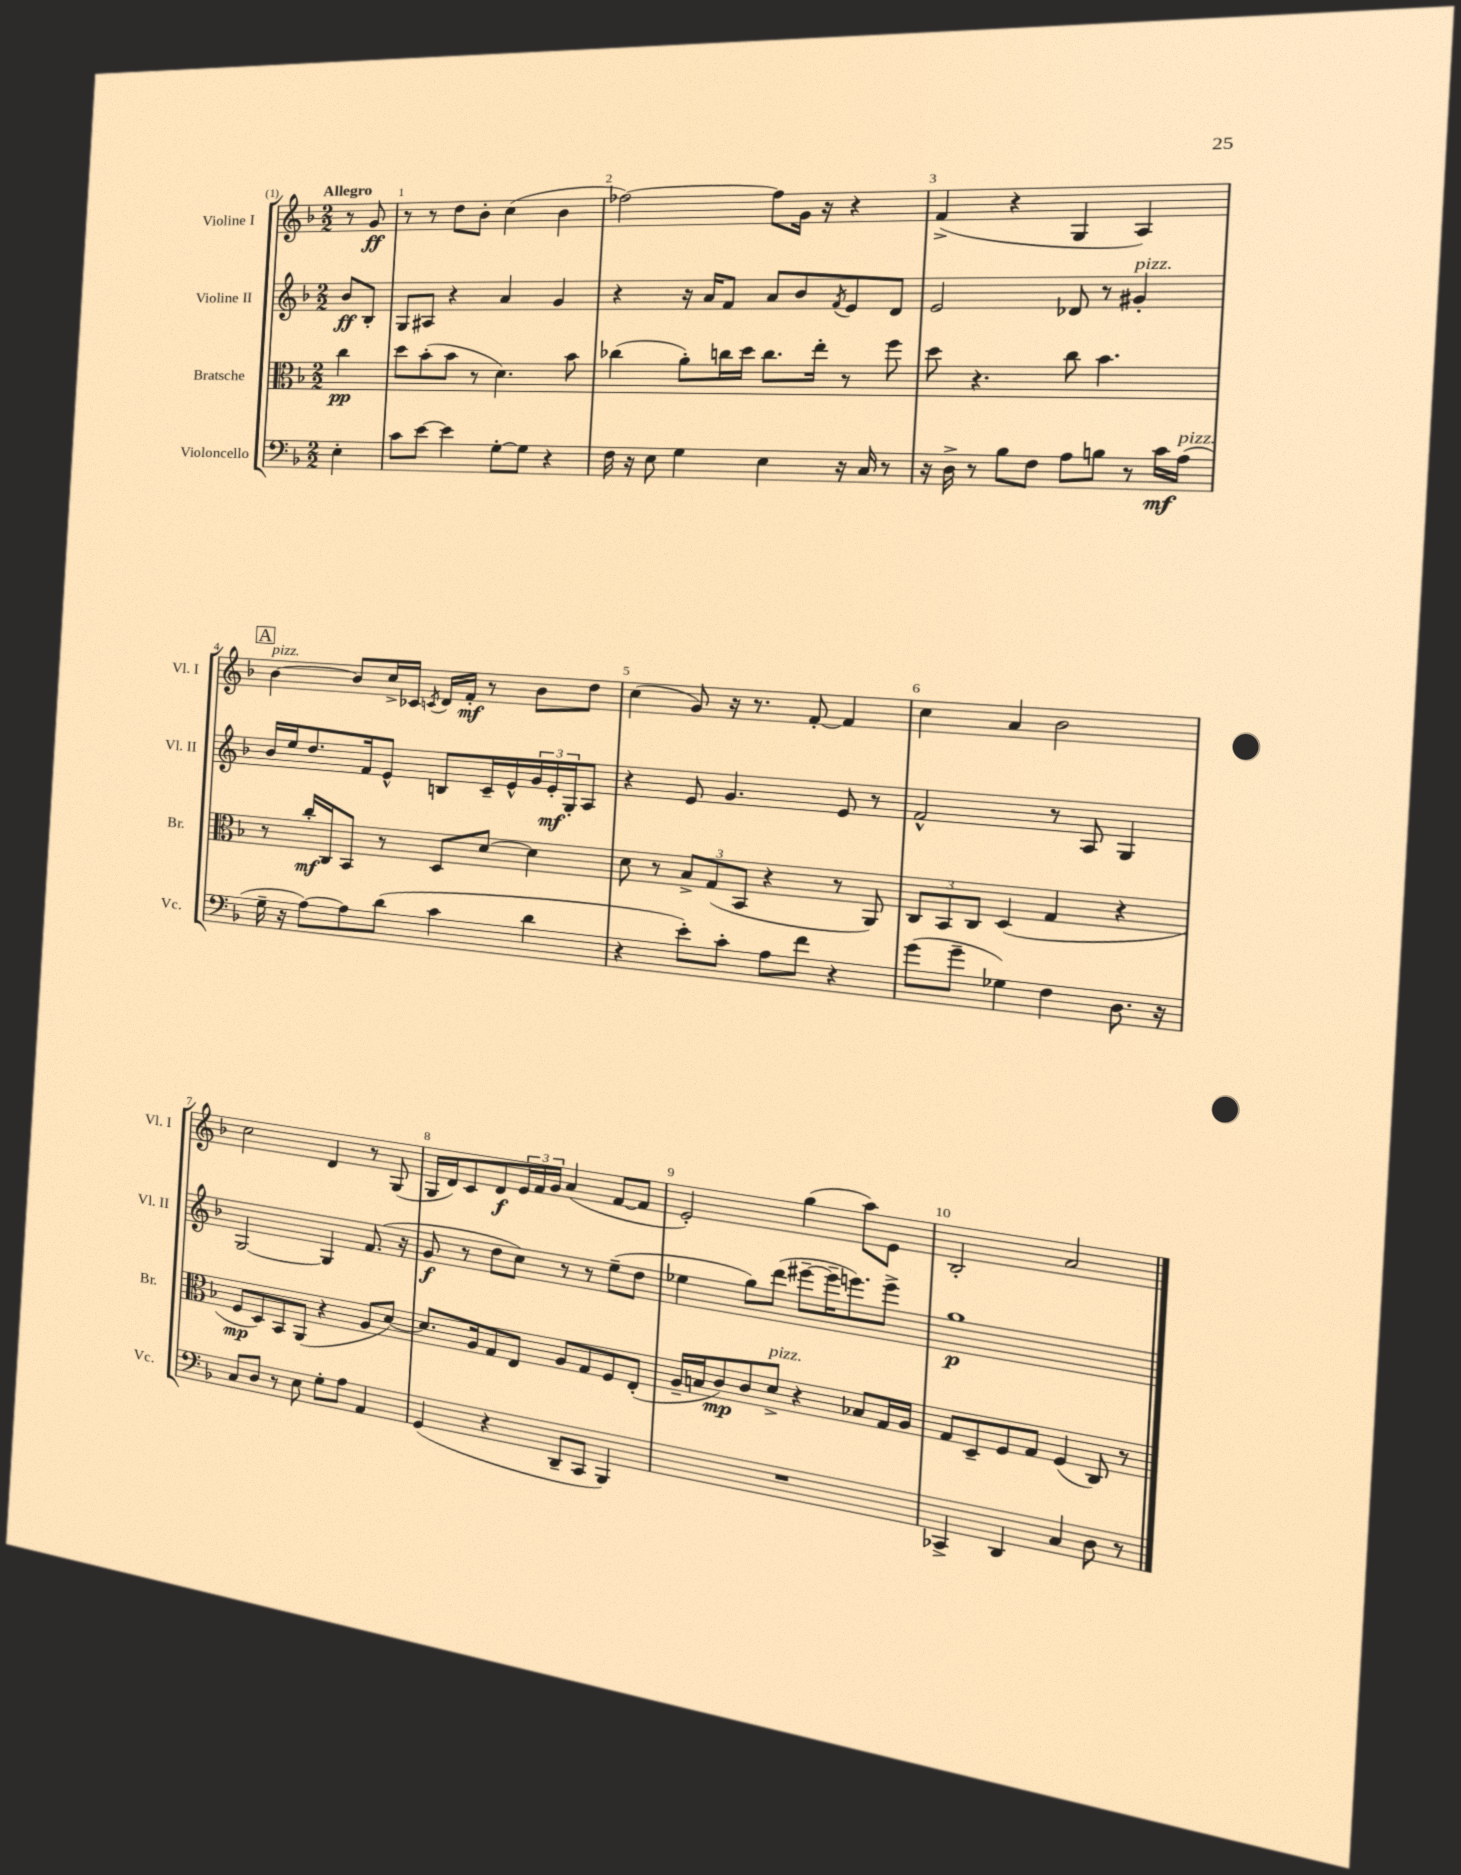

**kern	**dynam	**kern	**dynam	**kern	**dynam	**kern	**dynam
*part4	*part4	*part3	*part3	*part2	*part2	*part1	*part1
*staff4	*staff4	*staff3	*staff3	*staff2	*staff2	*staff1	*staff1
*I"Violoncello	*	*I"Bratsche	*	*I"Violine II	*	*I"Violine I	*
*I'Vc.	*	*I'Br.	*	*I'Vl. II	*	*I'Vl. I	*
*clefF4	*	*clefC3	*	*clefG2	*	*clefG2	*
*k[b-]	*	*k[b-]	*	*k[b-]	*	*k[b-]	*
*M2/2	*	*M2/2	*	*M2/2	*	*M2/2	*
=	=	=	=	=	=	=	=
!	!	!	!	!	!	!LO:TX:a:B:t=Allegro	!
4E'\	.	4cc\	pp	8b-/L	ff	8r	.
.	.	.	.	8B-'/J	.	8g/	ff
=1	=1	=1	=1	=1	=1	=1	=1
8c\L	.	8dd\L	.	8G/L	.	8r	.
[8e\J	.	(8b-'\	.	8A#X/J	.	8r	.
4e\]	.	8b-\J	.	4r	.	8dd\L	.
.	.	8r	.	.	.	8b-'\J	.
[8G'\L	.	4.d\)	.	4a/	.	(4cc\	.
8G\J]	.	.	.	.	.	.	.
4r	.	.	.	4g/	.	4b-\	.
.	.	8b-\	.	.	.	.	.
=2	=2	=2	=2	=2	=2	=2	=2
16F\	.	(4cc-X\	.	4r	.	[2ff-X\)	.
16r	.	.	.	.	.	.	.
8E\	.	.	.	.	.	.	.
4G\	.	8a'\L)	.	16r	.	.	.
.	.	.	.	16a/KL	.	.	.
.	.	16ccn\L	.	8f/J	.	.	.
.	.	16dd\JJ	.	.	.	.	.
4E\	.	8.cc\L	.	8a/L	.	8ff-\L]	.
.	.	.	.	8b-/	.	16g\Jk	.
.	.	16ee'\Jk	.	.	.	16r	.
.	.	.	.	8qf/	.	.	.
16r	.	8r	.	8e/	.	4r	.
16C/	.	.	.	.	.	.	.
8r	.	8ff\	.	8d/J	.	.	.
=3	=3	=3	=3	=3	=3	=3	=3
16r	.	8dd\	.	2e/	.	(4f^/	.
16D^\	.	.	.	.	.	.	.
8r	.	4.r	.	.	.	.	.
8B-\L	.	.	.	.	.	4r	.
8F\J	.	.	.	.	.	.	.
8A\L	.	8cc\	.	8d-X/	.	4G/	.
8Bn\J	.	4.b-\	.	8r	.	.	.
!	!	!	!	!LO:TX:a:i:t=pizz.	!	!	!
8r	.	.	.	4g#X'/	.	4A/)	.
16c\LL	mf	.	.	.	.	.	.
!LO:TX:a:i:t=pizz.	!	!	!	!	!	!	!
(16A\JJ	.	.	.	.	.	.	.
!!LO:LB:g=z
!!LO:REH:place=s1:t=A
=4	=4	=4	=4	=4	=4	=4	=4
!	!	!	!	!	!	!LO:TX:a:i:t=pizz.	!
16G~\	.	8r	.	16b-/LL	.	[4b-\	.
16r	.	.	.	16ee/J	.	.	.
[8A\L)	.	16cc'/LL	mf	8.dd/	.	.	.
.	.	16C/J	.	.	.	.	.
8A\]	.	8BB-/J	.	.	.	8b-/L]	.
.	.	.	.	16f/k	.	.	.
(8d\J	.	8r	.	8e^^/J	.	16cc^/L	.
.	.	.	.	.	.	16c-X/JJ	.
.	.	.	.	.	.	8qcn/	.
4c\	.	8D/L	.	8Bn/L	.	16d/LL	.
.	.	.	.	.	.	16f'/JJ	mf
.	.	[8d/J	.	16c~/L	.	8r	.
.	.	.	.	16e^^/	.	.	.
4d\	.	4d\]	.	24g/	.	8b-\L	.
.	.	.	.	24e'/	mf	.	.
.	.	.	.	24G'/J	.	.	.
.	.	.	.	8A/J	.	8dd\J	.
=5	=5	=5	=5	=5	=5	=5	=5
4r	.	8d\	.	4r	.	(4cc\	.
.	.	8r	.	.	.	.	.
8e'\L)	.	12B-^/L	.	8e/	.	8g/)	.
.	.	(12G/	.	.	.	.	.
8c'\J	.	.	.	4.g/	.	16r	.
.	.	12BB-/J	.	.	.	.	.
.	.	.	.	.	.	8.r	.
8A\L	.	4r	.	.	.	.	.
8f\J	.	.	.	.	.	[8f'/	.
4r	.	8r	.	8e/	.	4f/]	.
.	.	8AA/)	.	8r	.	.	.
=6	=6	=6	=6	=6	=6	=6	=6
(8g\L	.	12C/L	.	2f^^/	.	4cc\	.
.	.	12BB-/	.	.	.	.	.
8g~\J	.	.	.	.	.	.	.
.	.	12C/J	.	.	.	.	.
4G-X\)	.	(4D/	.	.	.	4a/	.
4F\	.	4G/	.	8r	.	2b-\	.
.	.	.	.	8A/	.	.	.
8.D\	.	4r	.	4G/	.	.	.
16r	.	.	.	.	.	.	.
!!LO:LB:g=z
=7	=7	=7	=7	=7	=7	=7	=7
8C/L	.	8F/L	mp	[2G/	.	2cc\	.
8D/J	.	8D/)	.	.	.	.	.
8r	.	8BB-/	.	.	.	.	.
8E\	.	(8AA/J	.	.	.	.	.
8G'\L	.	4r	.	4G/]	.	4d/	.
8A\J	.	.	.	.	.	.	.
4AA/	.	8A/L	.	(8.f/	.	8r	.
.	.	[8d/J)	.	.	.	(8G/	.
.	.	.	.	16r	.	.	.
=8	=8	=8	=8	=8	=8	=8	=8
(4GG/	.	8.d/L]	.	8g/	f	16G/LL	.
.	.	.	.	.	.	16d/J)	.
.	.	.	.	8r	.	8c/	.
.	.	16A/k	.	.	.	.	.
4r	.	8G/	.	8dd\L	.	8d/	f
.	.	8E/J	.	8cc\J)	.	24e/L	.
.	.	.	.	.	.	24f/	.
.	.	.	.	.	.	24g/JJ	.
8DD~/L	.	8A/L	.	8r	.	(4a/	.
8CC/J	.	8G/	.	8r	.	.	.
4BBB-/)	.	8F/	.	(8ee~\L	.	[8f/L	.
.	.	(8E'/J	.	8dd\J	.	8f/J]	.
=9	=9	=9	=9	=9	=9	=9	=9
1r	.	16A~/LL	.	4ee-X\	.	2e'/)	.
.	.	16Bn/J	.	.	.	.	.
.	.	8c/)	mp	.	.	.	.
.	.	8c/	.	8gg\L)	.	.	.
!	!	!LO:TX:a:i:t=pizz.	!	!	!	!	!
.	.	8d^/J	.	(8ddd\J	.	.	.
.	.	4r	.	[8eee#X~\L	.	(4gg\	.
.	.	.	.	16eee#~\K]	.	.	.
.	.	.	.	8.eeen\)	.	.	.
.	.	8B-X/L	.	.	.	8aa\L)	.
.	.	16G/L	.	8eee^\J	.	8e\J	.
.	.	16A/JJ	.	.	.	.	.
=10	=10	=10	=10	=10	=10	=10	=10
4CC-X^/	.	8G/L	.	1gg	p	2B-'/	.
.	.	8D~/	.	.	.	.	.
4DD/	.	8F/	.	.	.	.	.
.	.	8G/J	.	.	.	.	.
4C/	.	(4F/	.	.	.	2a/	.
8D\	.	8C/)	.	.	.	.	.
8r	.	8r	.	.	.	.	.
==	==	==	==	==	==	==	==
*-	*-	*-	*-	*-	*-	*-	*-
